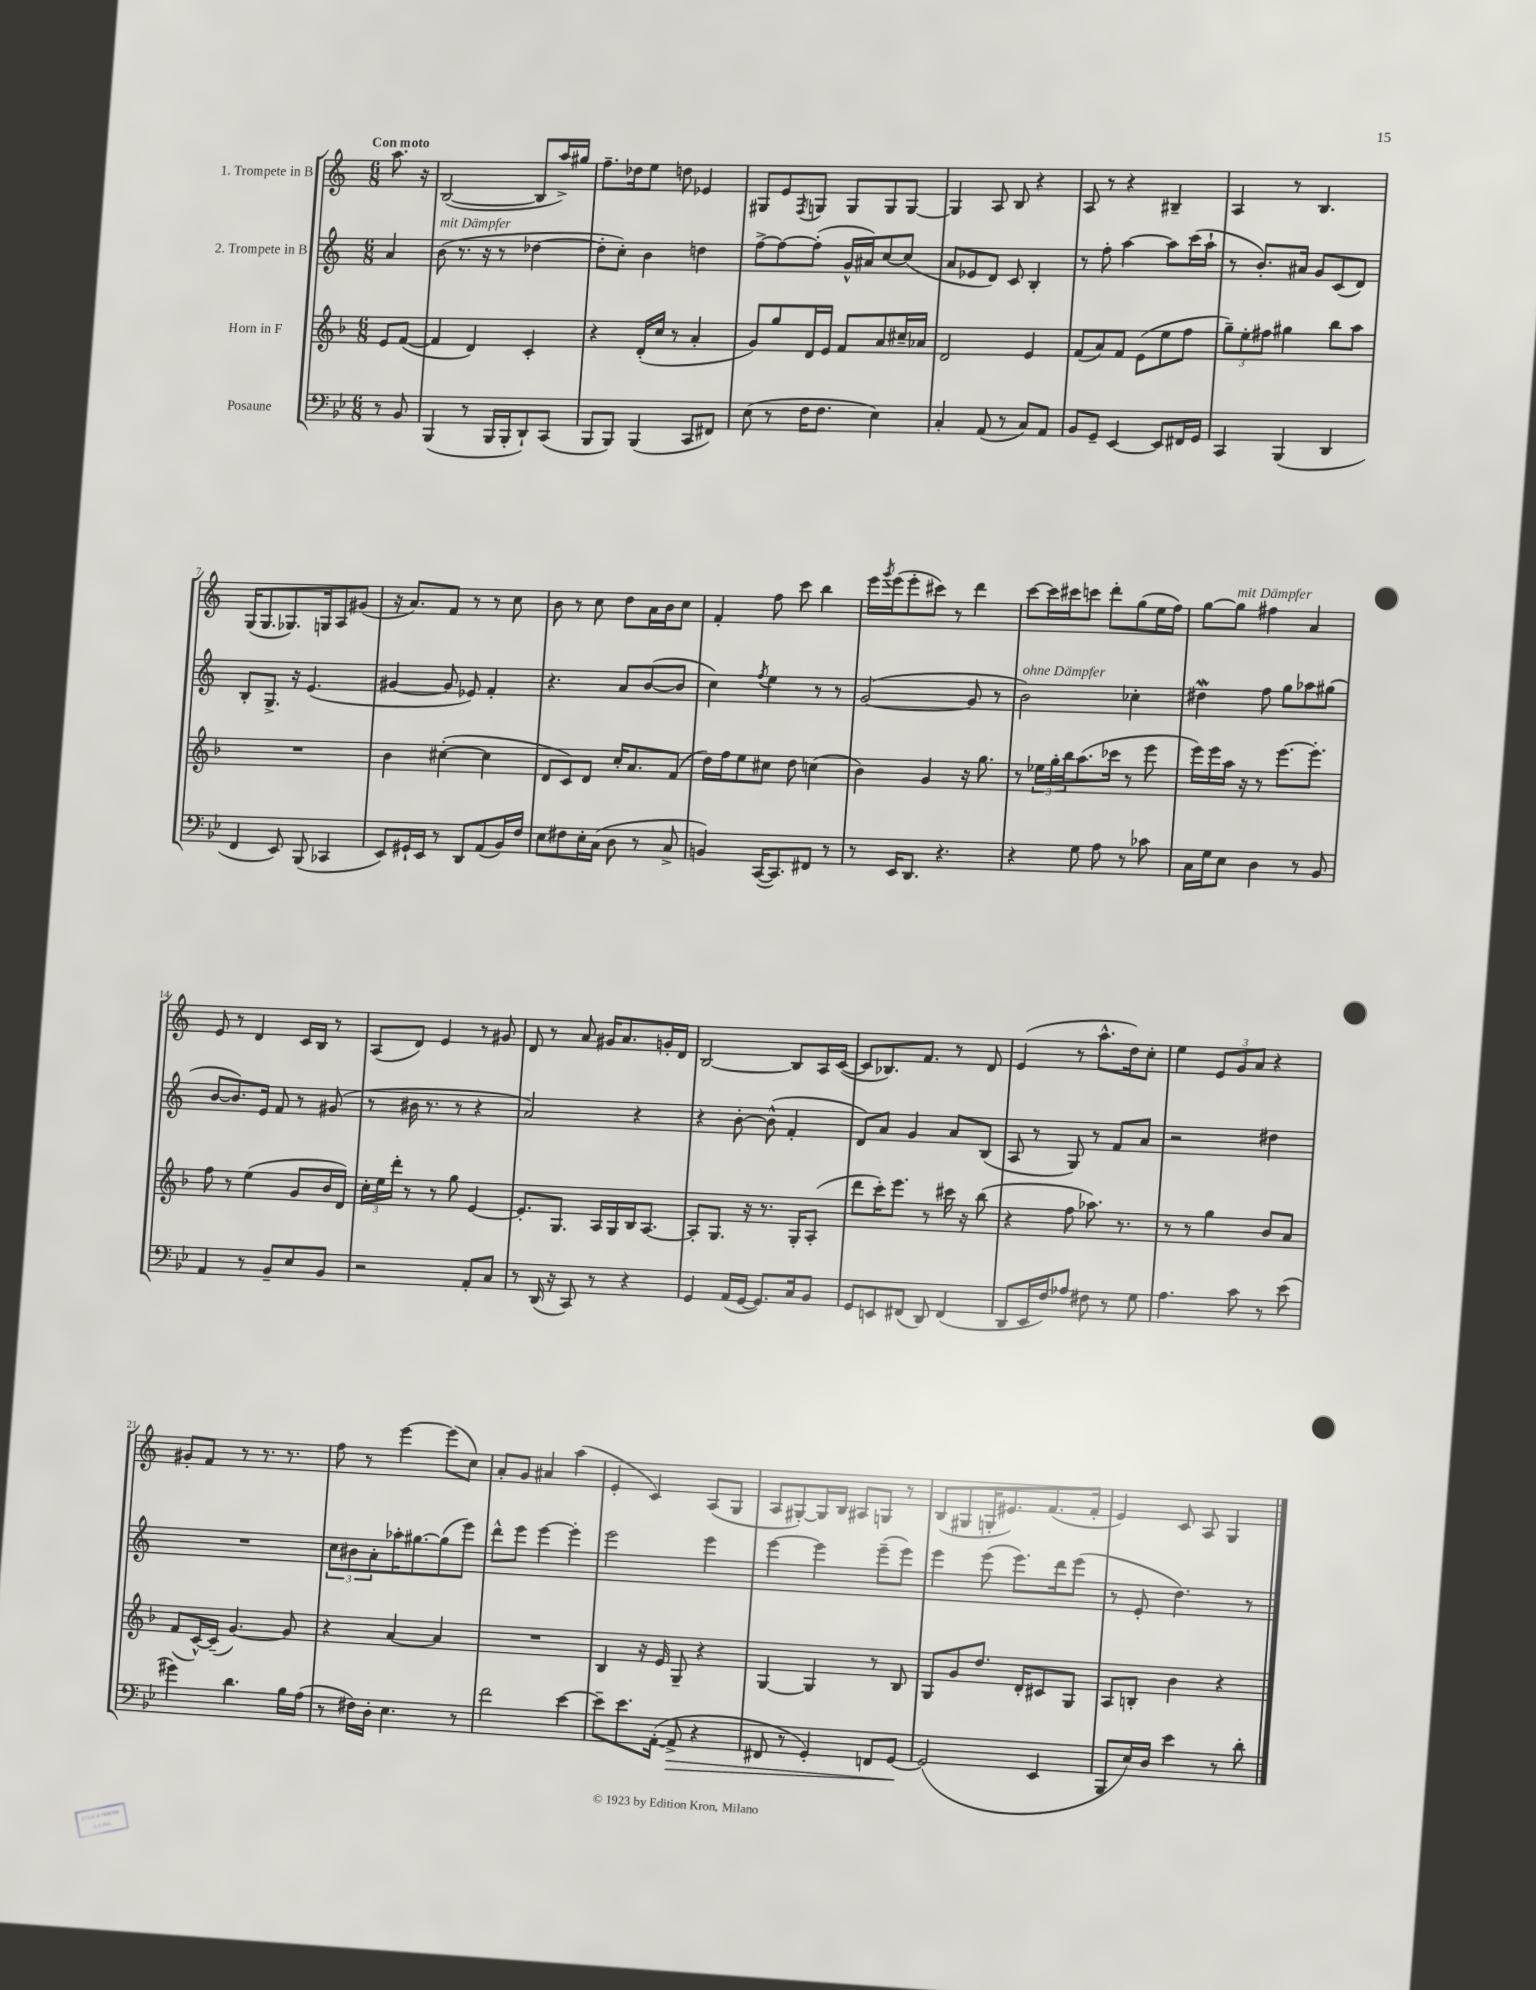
<<
\new StaffGroup <<
\new Staff = "s0" \with { instrumentName = "1. Trompete in B" } {
    \clef treble \key c \major \numericTimeSignature \time 6/8 \partial 4 \tempo "Con moto"
    a''8. r16 |
    b2~( b8 a''16->) gis''16 |
    f''8.-- des''16 e''8 d''8 ees'4 |
    gis8 e'8 \acciaccatura { f8 } g8 g8 g8 g8~ |
    g4 a8 b8 r4 |
    a8 r8 r4 bis4-- |
    a4 r8 b4. |
    g16( g8. ges8.) g16 a8 gis'8( |
    r16 a'8.) f'8 r8 r8 c''8 |
    b'8 r8 c''8 d''8 a'16 b'16 c''8 |
    f'4-. f''8 c'''8 b''4 |
    e'''16 \acciaccatura { g'''8 } e'''16( e'''8-. cis'''8) r8 d'''4 |
    c'''8~ c'''16 cis'''16 c'''8 d'''8-. g''8( e''16 f''16) |
    g''8~ g''8^\markup { \italic "mit Dämpfer" } fis''4 a'4 |
    e'8 r8 d'4 c'16 b16 r8 |
    a8( d'8) e'4 r8 gis'8 |
    d'8 r8 a'8 gis'16 a'8. g'16-. d'16 |
    b2~ b8 a16 c'16~( |
    c'8 bes8.) f'8. r8 d'8 |
    e'4( r8 a''8.-^ d''16) c''8-. |
    e''4 \tuplet 3/2 { e'8 g'8 a'8 } r4 |
    gis'8-. f'8 r8 r8. r8. |
    f''8 r8 e'''4~ e'''8( c''8) |
    a'8-. g'8 ais'4 a''4( |
    e'4-. c'4) a8( g8 |
    a8 gis8~-.) gis16 b16 ais8 g8 r8 |
    b8( gis8 g16-. eis'8.) f'8.( f'16-. |
    e'4) c'8 a8 g4 \bar "|." |
}
\new Staff = "s1" \with { instrumentName = "2. Trompete in B" } {
    \clef treble \key c \major \numericTimeSignature \time 6/8 \partial 4
    a'4 |
    b'8^\markup { \italic "mit Dämpfer" }( r8. r16 r8 des''4~ |
    des''8-. c''8-.) b'4 d''4 |
    f''8~-> f''8~ f''8-.( g'16-^ ais'16) c''8~ c''8( |
    a'8 ees'8 d'8) c'8 b4-. |
    r8 f''8-. a''4~ a''8 c'''16( a''16-! |
    r8 b'8.-.) ais'16 g'8 c'8( d'8) |
    b8-. g8.-> r16 e'4.( |
    gis'4~ gis'8 ees'8) f'4-. |
    r4. a'8 b'8~( b'8 |
    c''4) \acciaccatura { f''8 } e''4 r8 r8 |
    g'2~( g'8 r8 |
    b'2^\markup { \italic "ohne Dämpfer" }) ces''4-. |
    dis''4\mordent f''8 g''8 aes''8 gis''8( |
    b'8~ b'8.) e'16 f'8 r8 gis'8( |
    r8 bis'16 r8. r8 r4 |
    a'2) r4 |
    r4 b'8~-. b'8-^( f'4-. |
    d'8) a'8 g'4 a'8 b8( |
    a8 r8 g8) r8 f'8 a'8 |
    r2 dis''4 |
    R2. |
    \tuplet 3/2 { c''8 bis'8 a'8-. } aes''16-. gis''8.~ gis''8( e'''8) |
    d'''8-^ e'''8 e'''4~ e'''4-. |
    e'''2 e'''4 |
    e'''4~ e'''4 e'''8--( e'''8) |
    e'''4 e'''8( e'''8.) d'''16 e'''8( |
    r8 e'8-. d''4.) r8 \bar "|." |
}
\new Staff = "s2" \with { instrumentName = "Horn in F" } {
    \clef treble \key f \major \numericTimeSignature \time 6/8 \partial 4
    e'8 f'8~( |
    f'4 d'4) c'4-. |
    r4 d'16-.( c''16 r8 a'4-. |
    g'8) g''8 d'16 e'16 f'8 a'8 cis''16-- aes'16 |
    d'2 e'4 |
    f'8( a'8) f'8 e'8( e''8 f''8 |
    \tuplet 3/2 { g''8--) e''8-. fis''8 } gis''4 bes''8 a''8 |
    R2. |
    bes'4 cis''4~-.( cis''4 |
    d'8 c'8) d'8 c''16-. a'8. f'8( |
    d''16) f''16 e''8 cis''8 d''8 c''4( |
    bes'4) g'4 r16 g''8. |
    r8 \tuplet 3/2 { ees''16 g''16-. bes''16 } a''8.( ces'''16 r8 e'''8 |
    e'''16) e'''16 a''16 r16 r8 e'''8.~ e'''8.-. |
    f''8 r8 e''4( g'8 bes'16 d'16) |
    \tuplet 3/2 { c''16-. e''16 d'''16-. } r8 r8 g''8 e'4~ |
    e'8.-. g8. a16 g16 bes16 a8.~ |
    a8-. g8. r16 r8. g16-. a8-.( |
    d'''8 c'''16-.) e'''8. r8 cis'''16 r16 bes''8( |
    r4 f''8 aes''8.) r8. |
    r8 r8 g''4 bes'8 a'8 |
    f'8( c'16~-^) c'16--( g'4.~) g'8 |
    r4 a'4~ a'4 |
    R2. |
    bes4 r16 e'16 g8-- r4 |
    g4~ g4 r8 bes8 |
    g8 g'8 d''8. d'16-. cis'8 g8 |
    a8 b8-. bes'4 r4 \bar "|." |
}
\new Staff = "s3" \with { instrumentName = "Posaune" } {
    \clef bass \key bes \major \numericTimeSignature \time 6/8 \partial 4
    r8 bes,8 |
    bes,,4( r8 bes,,16 bes,,16-. d,8-!) c,8( |
    bes,,8 bes,,8) bes,,4( c,8 fis,8) |
    ees8( r8 f16 f8. ees4) |
    c4-. a,8( r8 c8) a,8 |
    bes,8 g,8-- ees,4~ ees,8 fis,16 g,16 |
    c,4 bes,,4( d,4 |
    f,4 ees,8) bes,,8( ces,4 |
    ees,8) gis,16-! ees,16 r8 d,8 a,8( bes,16) f16 |
    ees8 fis8 ees16-. c16( d8 r8 c8-> |
    b,4) c,16~( c,8.) fis,8 r8 |
    r8 ees,16 d,8. r4. |
    r4 g8 a8 r8 ces'8 |
    c16 g16 ees8 d4 r8 bes,8 |
    a,4 r8 bes,8-- ees8 bes,8 |
    r2 a,8-. c8 |
    r8 d,16( r16 c,8) r8 r4 |
    g,4 a,16( g,16~ g,8.) c16 bes,8 |
    g,8 e,8 fis,8( d,8) fis,4( |
    d,8 ees,16 f16) aes8 fis8 r8 g8 |
    a4. c'8 r8 ees'8( |
    gis'4) d'4. bes16 a16( |
    r8 fis16) d16-. ees4. r8 |
    f'2 ees'4~ |
    ees'8-- ees'8. a,16~-.( a,8->\> r4 |
    fis,8 r8 g,4-.) f,8 g,8~\! |
    g,2( ees,4 |
    bes,,8 ees16) d16 ees'4 r8 d'8-. \bar "|." |
}
>>
>>
